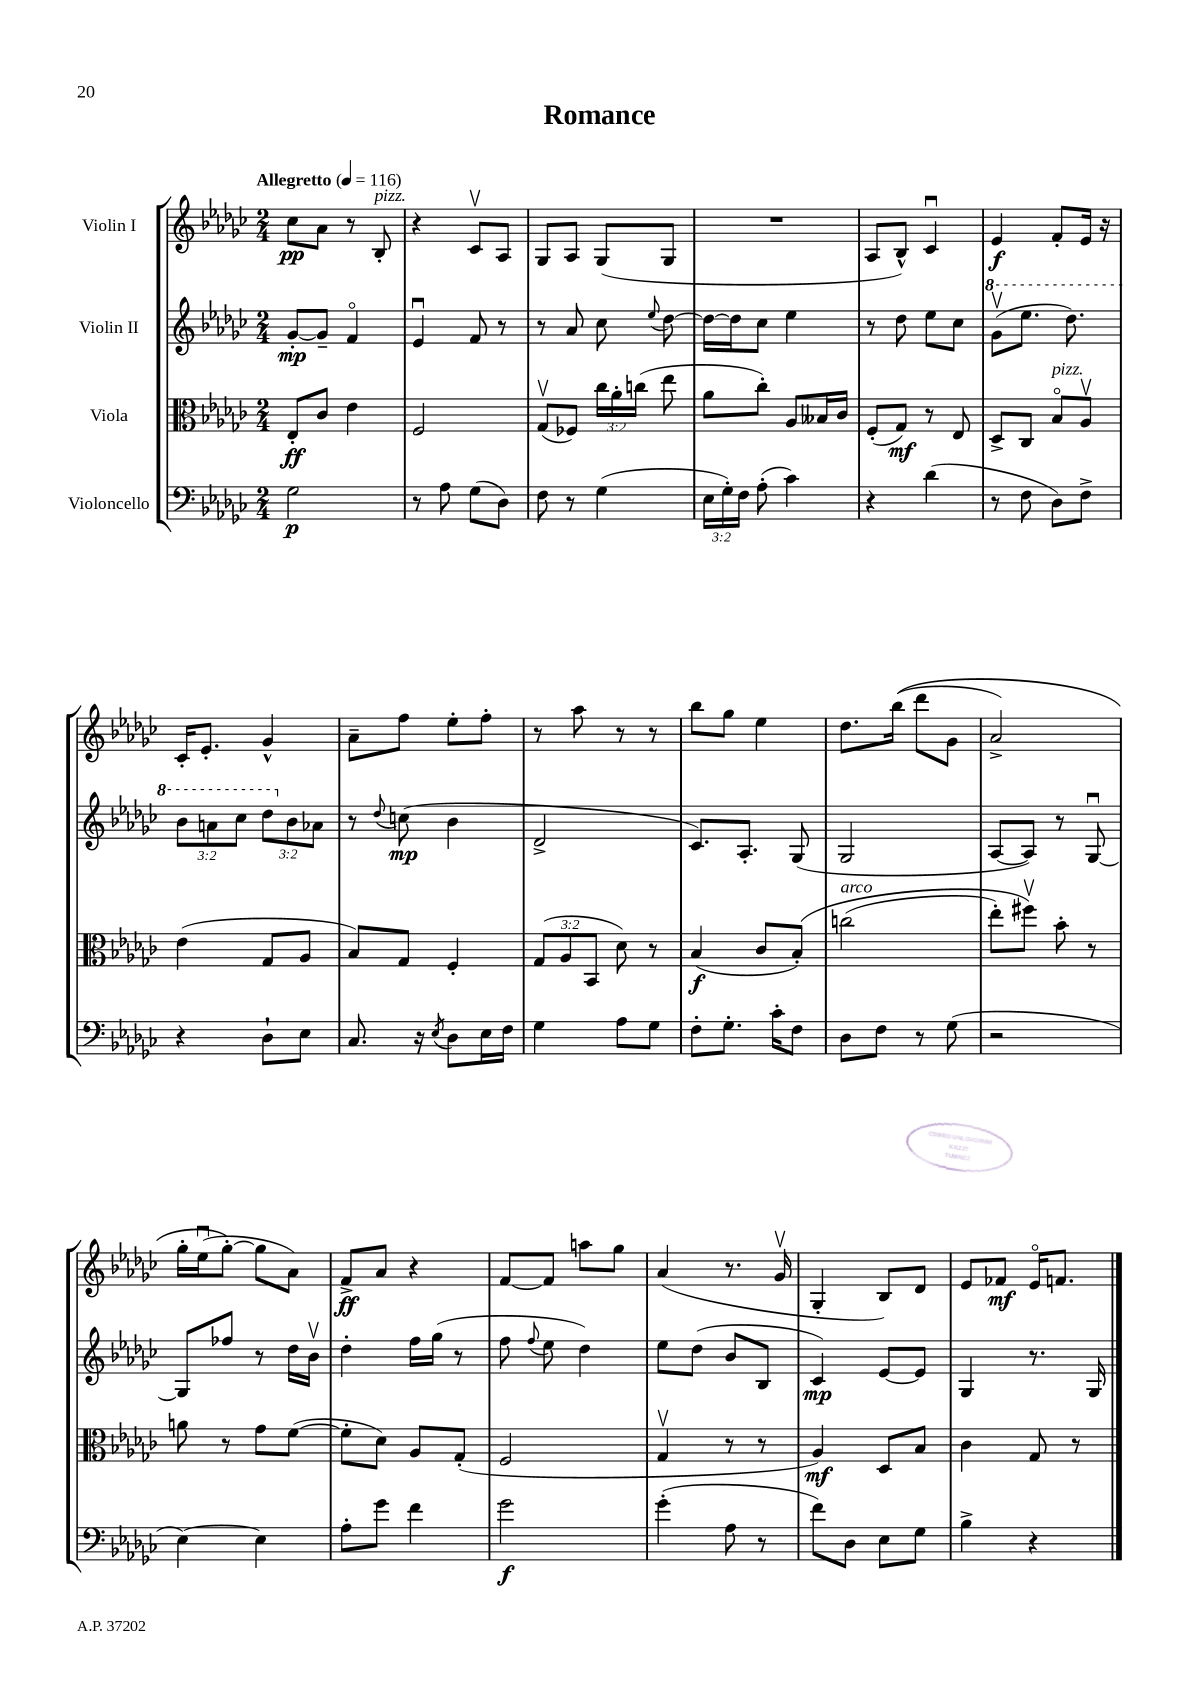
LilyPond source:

\header { title = "Romance" }
<<
\new StaffGroup <<
\new Staff = "s0" \with { instrumentName = "Violin I" } {
    \clef treble \key ges \major \numericTimeSignature \time 2/4 \tempo "Allegretto" 4 = 116
    \autoBeamOff ces''8[\pp aes'8] r8 bes8-.^\markup { \italic "pizz." } |
    r4 ces'8[\upbow aes8] |
    ges8[ aes8] ges8[( ges8] |
    R2 |
    aes8[ bes8]-^) ces'4\downbow |
    ees'4\f f'8[-. ees'16] r16 |
    ces'16[-. ees'8.]-. ges'4-^ |
    aes'8[-- f''8] ees''8[-. f''8]-. |
    r8 aes''8 r8 r8 |
    bes''8[ ges''8] ees''4 |
    des''8.[ bes''16](\( des'''8[ ges'8] |
    aes'2->) |
    ges''16[-. ees''16\downbow( ges''8]~-.\) ges''8[ aes'8]) |
    f'8[->\ff aes'8] r4 |
    f'8[~ f'8] a''8[ ges''8] |
    aes'4( r8. ges'16\upbow |
    ges4-. bes8[) des'8] |
    ees'8[ fes'8]\mf ees'16[\flageolet f'8.] \bar "|." |
}
\new Staff = "s1" \with { instrumentName = "Violin II" } {
    \clef treble \key ges \major \numericTimeSignature \time 2/4 \override Staff.TupletNumber.text = #tuplet-number::calc-fraction-text
    \autoBeamOff ges'8[~-.\mp ges'8]-- f'4\flageolet |
    ees'4\downbow f'8 r8 |
    r8 aes'8 ces''8 \appoggiatura { ees''8 } des''8~ |
    des''16[~ des''16 ces''8] ees''4 |
    r8 des''8 ees''8[ ces''8] |
    \ottava #1 ges''8[\upbow( ees'''8.] des'''8.) |
    \tuplet 3/2 { bes''8[ a''8 ces'''8] } \tuplet 3/2 { des'''8[ \ottava #0 bes'8 aes'!8] } |
    r8 \appoggiatura { des''8 } c''8\mp( bes'4 |
    des'2-> |
    ces'8.[) aes8.]-. ges8( |
    ges2 |
    aes8[~ aes8]) r8 ges8~\downbow |
    ges8[ fes''8] r8 des''16[ bes'16]\upbow |
    des''4-. f''16[ ges''16]( r8 |
    f''8 \appoggiatura { f''8 } ees''8 des''4) |
    ees''8[ des''8]( bes'8[ bes8] |
    ces'4\mp) ees'8[~ ees'8] |
    ges4 r8. ges16 \bar "|." |
}
\new Staff = "s2" \with { instrumentName = "Viola" } {
    \clef alto \key ges \major \numericTimeSignature \time 2/4 \override Staff.TupletNumber.text = #tuplet-number::calc-fraction-text
    \autoBeamOff ees8[-.\ff ces'8] ees'4 |
    f2 |
    ges8[\upbow( fes8]) \tuplet 3/2 { ces''16[ aes'16-. c''16]( } ees''8 |
    aes'8[ ces''8]-.) aes8[ beses16 ces'16] |
    f8[-.( ges8]\mf) r8 ees8 |
    des8[-> ces8] bes8[\flageolet^\markup { \italic "pizz." } aes8]\upbow |
    ees'4( ges8[ aes8] |
    bes8[) ges8] f4-. |
    \tuplet 3/2 { ges8[( aes8 bes,8] } des'8) r8 |
    bes4\f( ces'8[ bes8]-.)\( |
    c''2^\markup { \italic "arco" }( |
    ees''8[-.) fis''8]\upbow\) bes'8-. r8 |
    a'8 r8 ges'8[ f'8]~( |
    f'8[-. des'8]) aes8[ ges8]-.( |
    f2 |
    ges4\upbow r8 r8 |
    aes4\mf) des8[ bes8] |
    ces'4 ges8 r8 \bar "|." |
}
\new Staff = "s3" \with { instrumentName = "Violoncello" } {
    \clef bass \key ges \major \numericTimeSignature \time 2/4 \override Staff.TupletNumber.text = #tuplet-number::calc-fraction-text
    \autoBeamOff ges2\p |
    r8 aes8 ges8[( des8]) |
    f8 r8 ges4( |
    \tuplet 3/2 { ees16[ ges16-.) f16] } aes8-.( ces'4) |
    r4 des'4( |
    r8 f8 des8[) f8]-> |
    r4 des8[-! ees8] |
    ces8. r16 \acciaccatura { ees8 } des8[ ees16 f16] |
    ges4 aes8[ ges8] |
    f8[-. ges8.]-. ces'16[-. f8] |
    des8[ f8] r8 ges8( |
    r2 |
    ees4~) ees4 |
    aes8[-. ges'8] f'4 |
    ges'2\f |
    ges'4-.( aes8 r8 |
    f'8[) des8] ees8[ ges8] |
    bes4-> r4 \bar "|." |
}
>>
>>
\layout { \context { \Score \remove "Bar_number_engraver" } }
